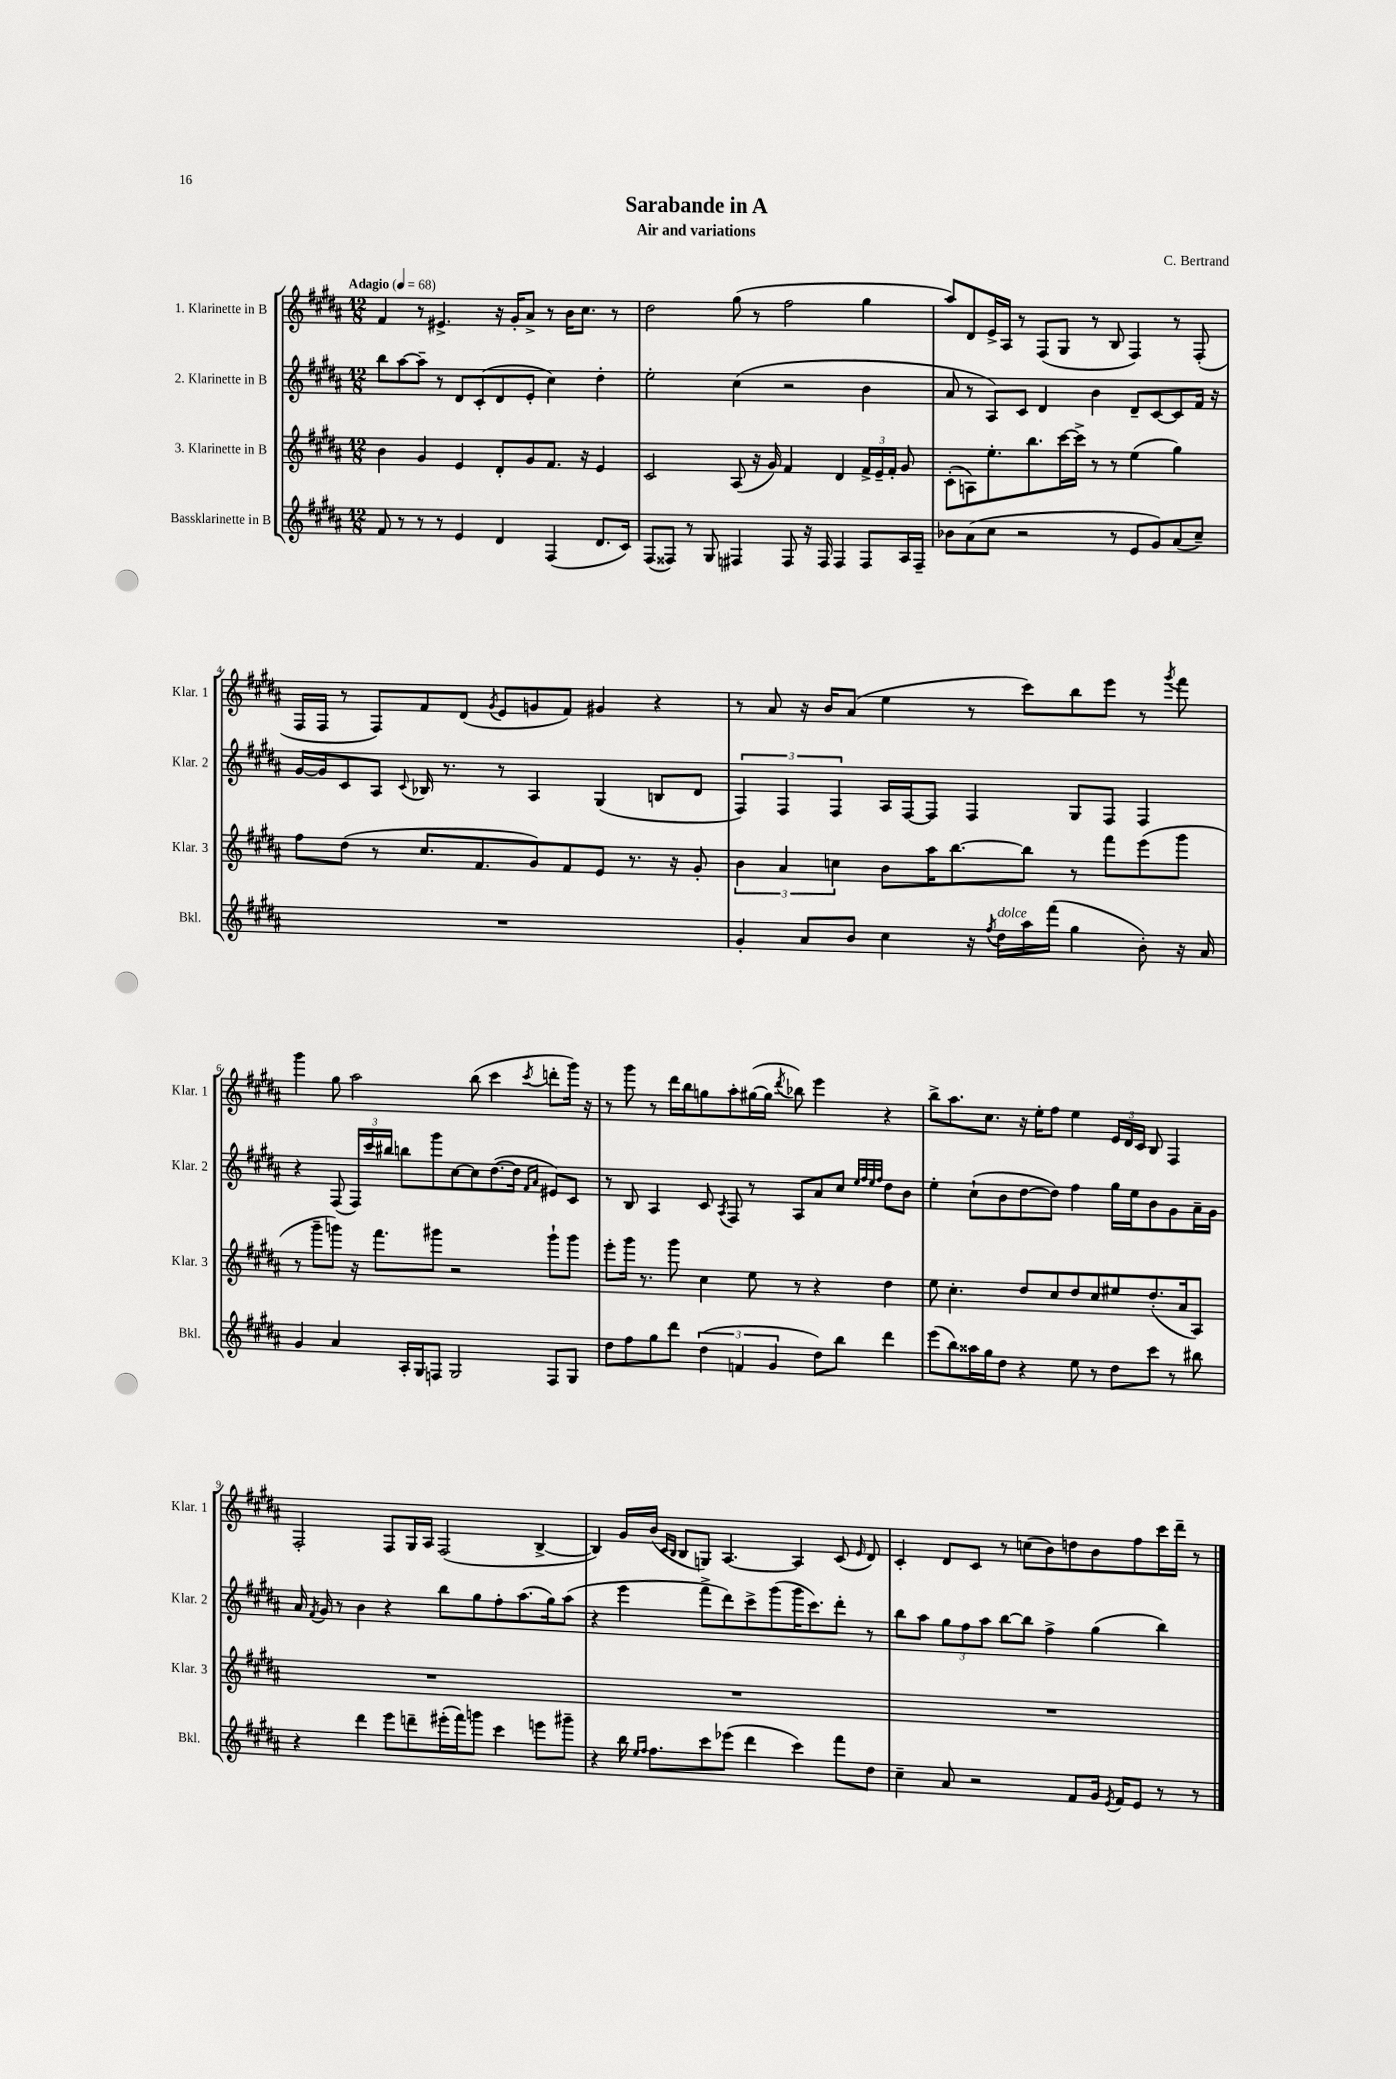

**kern	**kern	**kern	**kern
*staff4	*staff3	*staff2	*staff1
*clefG2	*clefG2	*clefG2	*clefG2
*k[f#c#g#d#a#]	*k[f#c#g#d#a#]	*k[f#c#g#d#a#]	*k[f#c#g#d#a#]
*M12/8	*M12/8	*M12/8	*M12/8
*MM68	*MM68	*MM68	*MM68
8f#/	4b\	8bb\L	4f#/
8r	.	[8aa#\	.
8r	4g#/	8aa#~\]J	8r
8r	.	8r	4.e#^/
4e/	4e/	8d#/L	.
.	.	(8c#'/	.
4d#/	8d#'/L	8d#/	16r
.	.	.	16g#'/LK
.	8g#/	8e'/J	8a#^/J
(4F#/	8.f#/J	4cc#\)	8r
.	.	.	16b\LK
.	16r	.	8.cc#\J
8.d#/L	4e/	4dd#'\	.
.	.	.	8r
16c#/Jk)	.	.	.
=	=	=	=
(8F#/L	2c#/	2ee'\	2dd#\
8F##/J)	.	.	.
8r	.	.	.
8G#/	.	.	.
4F#/	(8A#/	(4cc#\	(8gg#\
.	16r	.	8r
.	16g#/)	.	.
8F#/	4f#/	2r	2ff#\
16r	.	.	.
16F#/	.	.	.
4F#/	4d#/	.	.
8F#/L	24f#^/LL	4b\	4gg#\
.	24e~/	.	.
.	24f#'/JJ	.	.
16A#/L	8g#/	.	.
16F#~/JJ	.	.	.
=	=	=	=
8b-\L	(8c#'\L	8a#/	8aa#/L)
(8a#\	8A\)	8r	8d#/
8cc#\J	8.ee'\	8A#/L)	16e^/L
.	.	.	16A#/JJ
2r	.	8c#/J	8r
.	8.bb\	.	.
.	.	4d#/	(8F#/L
.	[16ccc#\L	.	8G#/J
.	16ccc#^\]JJ	.	.
.	8r	4b\	8r
8r	8r	.	8B/
8e/L	(4ee\	8d#~/L	4F#/)
8g#/)	.	[8c#/	.
(8a#/	4gg#\)	8c#/]	8r
8cc#~/J)	.	16f#/Jk	(8F#'/
.	.	16r	.
=	=	=	=
1.r	8ff#\L	[16g#/LL	16F#/LL
.	.	16g#/]J	16F#/JJ
.	(8dd#\J	8c#/	8r
.	8r	8A#/J	8F#/L)
.	.	8qqc#/	.
.	8.cc#/L	16B-/	8f#/
.	.	8.r	.
.	.	.	(8d#/J
.	8.f#/	.	.
.	.	.	8qg#/
.	.	8r	8e/L
.	8g#/)	4A#/	8g/
.	8f#/	.	8f#/J)
.	8e/J	(4G#/	4g#/
.	8.r	.	.
.	.	8B/L	4r
.	16r	.	.
.	8g#'/	8d#/J	.
=	=	=	=
4g#'/	6b\	6F#/)	8r
.	.	.	8a#/
.	6a#/	6F#/	.
8a#/L	.	.	16r
.	.	.	16b/LK
.	6cc\	6F#/	.
8b/J	.	.	(8a#/J
4cc#\	8b\L	16A#/LL	4ee\
.	.	[16F#/J	.
.	16aa#\K	8F#/]J	.
.	[8.bb\	.	.
16r	.	4F#/	8r
8qff#/	.	.	.
16dd#\LL	.	.	.
16aa#\	8bb\]J	.	8ccc#\L)
(16fff#\JJ	.	.	.
4gg#\	8r	8G#/L	8bb\
.	8fff#\L	8F#/J	8eee\J
8b'\)	(8eee\	4F#/	8r
.	.	.	8qggg#/
16r	8ggg#\J	.	8fff#\
16a#/	.	.	.
=	=	=	=
4g#/	8r	4r	4ggg#\
.	8ggg#~\L	.	.
4a#/	8ggg\J)	(8F#/	8gg#\
.	16r	24F#/LL)	2aa#\
.	.	24ccc#/	.
.	8.fff#\L	.	.
.	.	24bb#/JJ	.
16A#'/LL	.	8bb\L	.
16G#/J	.	.	.
8F/J	8ggg#\J	8ggg#\	.
2G#/	2r	[8cc#\	.
.	.	8cc#\]	(8bb\
.	.	([8.dd#\	4ccc#\
.	.	16dd#\]Jk	.
.	.	16qqf#/LL	.
.	.	16qqa#/JJ	8qccc#/
8F/L	8ggg#`\L	8e#/L)	8ddd'\L
8G#/J	8ggg#\J	8c#/J	16ggg#\Jk)
.	.	.	16r
=	=	=	=
8dd#\L	8eee'\L	8r	8r
8ff#\	16ggg#\Jk	8B/	8ggg#\
.	8.r	.	.
8gg#\	.	4A#/	8r
8ddd#\J	8ggg#\	.	16ddd#\LL
.	.	.	16bb\J
(6dd#\	4cc#\	8c#/	8gg\
.	.	8qA#/	.
.	.	8F#/	8aa#'\
6f/	.	.	.
.	8ee\	8r	([16gg#\L
.	.	.	16gg#\]JJ
6g#/	.	.	.
.	.	.	8qddd#/
.	8r	8A#/L	8bb-\)
8dd#\L)	4r	8a#/	4eee\
8bb\J	.	8cc#/J	.
.	.	32qqee/LLL	.
.	.	32qqff#/	.
.	.	32qqee/	.
.	.	32qqff#/JJJ	.
4ddd#\	4dd#\	8dd#\L	4r
.	.	8b\J	.
=	=	=	=
(8eee\L	8ee\	4ee'\	8bb^\L
8bb\)	4.cc#'\	.	8.aa#\
16aa##\L	.	(8cc#`\L	.
16gg#\J	.	.	8.cc#\J
8dd#\J	.	8b\	.
4r	8dd#/L	[8dd#\	16r
.	.	.	16ee'\LK
.	8cc#/	8dd#\]J)	8ff#\J
8ee\	8dd#/	4ff#\	4ee\
8r	8cc#/	.	.
8dd#\L	8ee#/	16gg#\LL	24e/LL
.	.	.	24d#/
.	.	16ee\J	.
.	.	.	24c#/JJ
8ccc#\J	(8.dd#'/	8b\	8B/
8r	.	8g#\	4F#/
.	16a#/k	.	.
8bb#\	8A#/J)	16a#~\L	.
.	.	16g#\JJ	.
=	=	=	=
4r	1.r	16a#/	2F#'/
.	.	8qf#/	.
.	.	16g#/	.
.	.	8r	.
4ddd#\	.	4b\	.
8eee\L	.	4r	8F#/L
8ddd~\	.	.	16G#/L
.	.	.	16A#/JJ
(16eee#'\L	.	8bb\L	(2F#/
16fff#\J)	.	.	.
8ggg\J	.	8gg#\	.
4ccc#\	.	8ff#'\	.
.	.	(8.aa#\	.
8eee\L	.	.	[4B^/
.	.	16gg#\k)	.
8ggg#~\J	.	(8aa#\J	.
=	=	=	=
4r	1.r	4r	4B/])
16bb\	.	4eee\	16g#/LL
16qqee/LL	.	.	.
16qqff#/JJ	.	.	.
8.ff#\L	.	.	(16b/JJ
.	.	.	16qqc#/LL
.	.	.	16qqB/JJ
.	.	.	8B/L
8ccc#\	.	8fff#^\L	8G/J)
(8eee-\J	.	8ddd#\)	[4.A#/
4ddd#\	.	8ccc#^\	.
.	.	(8ggg#\	.
4ccc#\)	.	16ggg#\K	4A#/]
.	.	8.ccc#\)	.
8fff#\L	.	8ddd#'\J	(8c#/
.	.	.	16qqe/
8dd#\J	.	8r	8d#/)
=	=	=	=
4cc#~\	1.r	8bb\L	4c#'/
.	.	8aa#\J	.
8a#/	.	12gg#\L	8d#/L
.	.	12ff#\	.
2r	.	.	8c#/J
.	.	12aa#\J	.
.	.	[8bb\L	8r
.	.	8bb\]J	(8cc\L
.	.	4ff#^\	8b\)
8f#/L	.	.	8dd\
16g#/Jk	.	(4gg#\	8b\
8qe/	.	.	.
16f#/LK	.	.	.
8e/J	.	.	8ff#\
8r	.	4bb\)	16ccc#\L
.	.	.	16ddd#~\JJ
8r	.	.	8r
==	==	==	==
*-	*-	*-	*-
